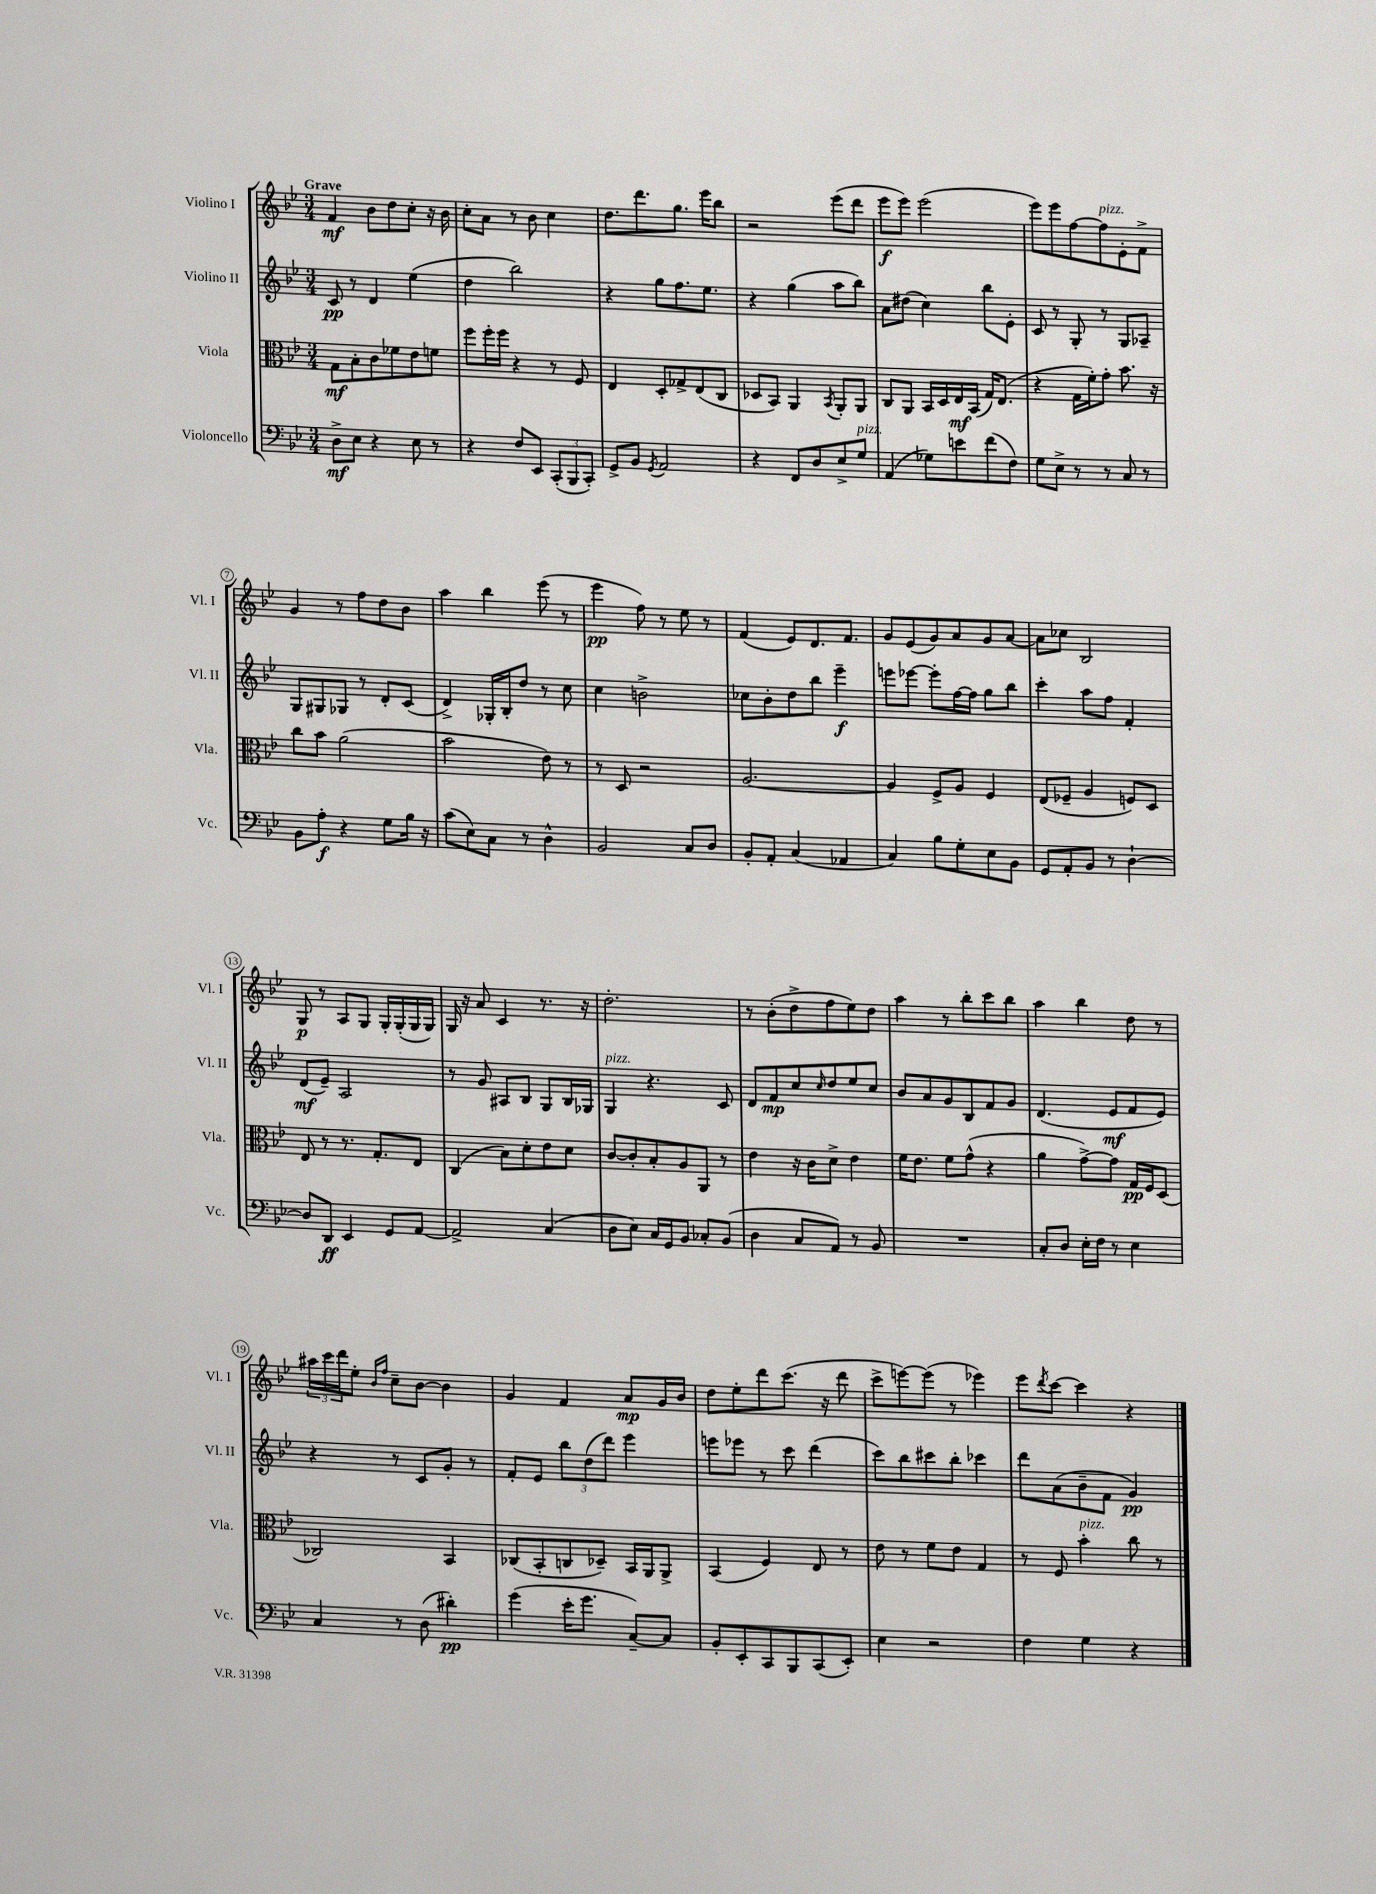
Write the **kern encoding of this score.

**kern	**kern	**kern	**kern
*staff4	*staff3	*staff2	*staff1
*clefF4	*clefC3	*clefG2	*clefG2
*k[b-e-]	*k[b-e-]	*k[b-e-]	*k[b-e-]
*M3/4	*M3/4	*M3/4	*M3/4
8D^	8G	8c	4f
8E-	8B-'	8r	.
4r	8c	4d	8b-
.	8f-	.	8dd
8E-	8e-	(4ee-	8cc'
8r	8f	.	16r
.	.	.	16b-
=	=	=	=
4r	8ff	4dd	8cc'
.	16ff'	.	8a
.	16ff	.	.
8F	4r	2bb-)	8r
8EE-	.	.	8b-
(12CC'	8r	.	4cc
12BBB-	.	.	.
.	8F	.	.
12CC')	.	.	.
=	=	=	=
8GG^	4E-	4r	8.dd
8BB-	.	.	.
.	.	.	8.ddd
8qGG	.	.	.
2AA	8D'	8gg	.
.	8G-^	8.ff	8.gg
.	(8E-	.	.
.	.	8.ee-	16eee-
.	8C	.	8bb-
=	=	=	=
4r	8D-	4r	2r
.	8BB-)	.	.
8FF	4AA	(4gg	.
8D	.	.	.
.	8qBB-	.	.
8E-^	8AA'	8aa	(8eee-
8G	8AA	8bb-)	8ddd
=	=	=	=
(4AA	8C	8a	8eee-
.	8AA	(8dd#	8eee-)
8G-)	16BB-	4cc)	(2eee-
.	16D	.	.
8e	16E-	.	.
.	(16BB-	.	.
(8f	16G)	8bb-	.
.	(8.E-	.	.
8F)	.	8e-'	.
=	=	=	=
8G	4r	8c	8eee-)
8E-^	.	8r	8eee-
8r	16G	8G'	[8ff
.	16f')	.	.
8r	8g'	8r	8ff]
8C	8.b-	8G	8e-'
8r	.	8A-~	8f^
.	16r	.	.
=	=	=	=
8BB-	8cc	8G	4g
8A'	8b-	8G#	.
4r	(2a	8G-	8r
.	.	8r	8ff
8G	.	8d'	8dd
16B-	.	(8c	8b-
16r	.	.	.
=	=	=	=
(8c	2b-	4d^)	4aa
8E-)	.	.	.
8C	.	16G-'	4bb-
.	.	16B-'	.
8r	.	8dd	.
4D^^	8e-)	8r	(8eee-
.	8r	8cc	8r
=	=	=	=
2BB-	8r	4cc	4eee-
.	8D	.	.
.	2r	2b^	8ff)
.	.	.	8r
8C	.	.	8ee-
8D	.	.	8r
=	=	=	=
8BB-'	[2.A	8cc-	(4f
8AA'	.	8b-'	.
(4C	.	8dd	8e-)
.	.	8bb-	8.d
4AA-	.	4eee-~	.
.	.	.	8.f
=	=	=	=
4C)	4A]	8eee	8g
.	.	[8eee-	(8e-
8B-	8F^	8eee-']	8g)
8G'	8A	[16ff	8a
.	.	16ff]	.
8E-	4F	8gg	8g
8BB-	.	8bb-	[8a
=	=	=	=
8GG	(8E-	4ccc'	8a]
8AA'	8F-~	.	8cc-
8BB-	4A	8aa	2B-
8r	.	8ff	.
[4D`	8F)	4f'	.
.	8D	.	.
=	=	=	=
8D]	8E-	(8d	8G
8DD	8r	8e-~)	8r
4EE-	8.r	2A	8A
.	.	.	8G
.	8.G'	.	.
8GG	.	.	16G'
.	.	.	(16G'
[8AA	8E-	.	16G
.	.	.	16G)
=	=	=	=
2AA^]	(4C	8r	16G
.	.	.	16r
.	.	8g	8a
.	8B-)	8A#	4c
.	8d'	8B-	.
(4C	8e-	8G	8.r
.	8d	16B-	.
.	.	16G-	16r
=	=	=	=
8D	[8c	4G	2.dd'
8E-)	8c']	.	.
16C	8B-'	4.r	.
16GG	.	.	.
8BB-	8A	.	.
8C-'	8AA	.	.
(8BB-	8r	8c	.
=	=	=	=
4D	4e-	8d	8r
.	.	8f	(8b-'
8C	16r	8cc	8dd^
.	16c	.	.
.	.	16qqcc	.
8AA)	8d^	8dd	8ff
8r	4e-	8ee-	8ee-)
8BB-	.	8cc	8dd
=	=	=	=
2.r	16f	8b-	4aa
.	8.e-	.	.
.	.	8a	.
.	8f	8g	8r
.	(8g^^	8B-	8bb-'
.	4r	8f	8ccc
.	.	8g	8bb-
=	=	=	=
8C'	4a	(4.d	4aa
8D	.	.	.
16E-'	[8g^)	.	4bb-
16F	.	.	.
8r	8g]	8e-	.
4E-	16G	8f	8dd
.	16F	.	.
.	(8D	8e-)	8r
=	=	=	=
4C	2C-)	4r	24aa#
.	.	.	24ccc
.	.	.	24ddd
.	.	.	8ee-'
.	.	.	16qqb-
.	.	.	16qqff
8r	.	8r	8cc~
(8D	.	8c	[8b-
4d#')	4BB-	8g'	4b-]
.	.	8r	.
=	=	=	=
(4g	(8C-	8f'	4g
.	8BB-'	8e-	.
16e-'	8C	12bb-	4f
8.g	.	.	.
.	.	(12dd	.
.	8D-~)	.	.
.	.	12ddd)	.
[8C~)	16BB-	4eee-	8a
.	16AA	.	.
8C]	8AA^	.	16g
.	.	.	16b-
=	=	=	=
8BB-'	(4BB-	8eee	8dd
8EE-'	.	8eee-	8ee-'
8CC	4F)	8r	8ddd
8BBB-	.	8ccc	(8.ccc
(8CC	8E-	(4ddd	.
.	.	.	16r
8EE-')	8r	.	8ddd
=	=	=	=
4E-	8e-	8ccc)	8ccc^
.	8r	8bb-	[8eee)
2r	8f	8ccc#	(8eee]
.	8e-	8bb-'	8r
.	4G	4ccc-	4eee-)
=	=	=	=
4F	8r	8ddd	8eee-
.	.	.	8qddd
.	8F	(8a	[8ccc
4G	4b-'	8b-~	4ccc]
.	.	8f	.
4r	8cc	4g)	4r
.	8r	.	.
==	==	==	==
*-	*-	*-	*-
